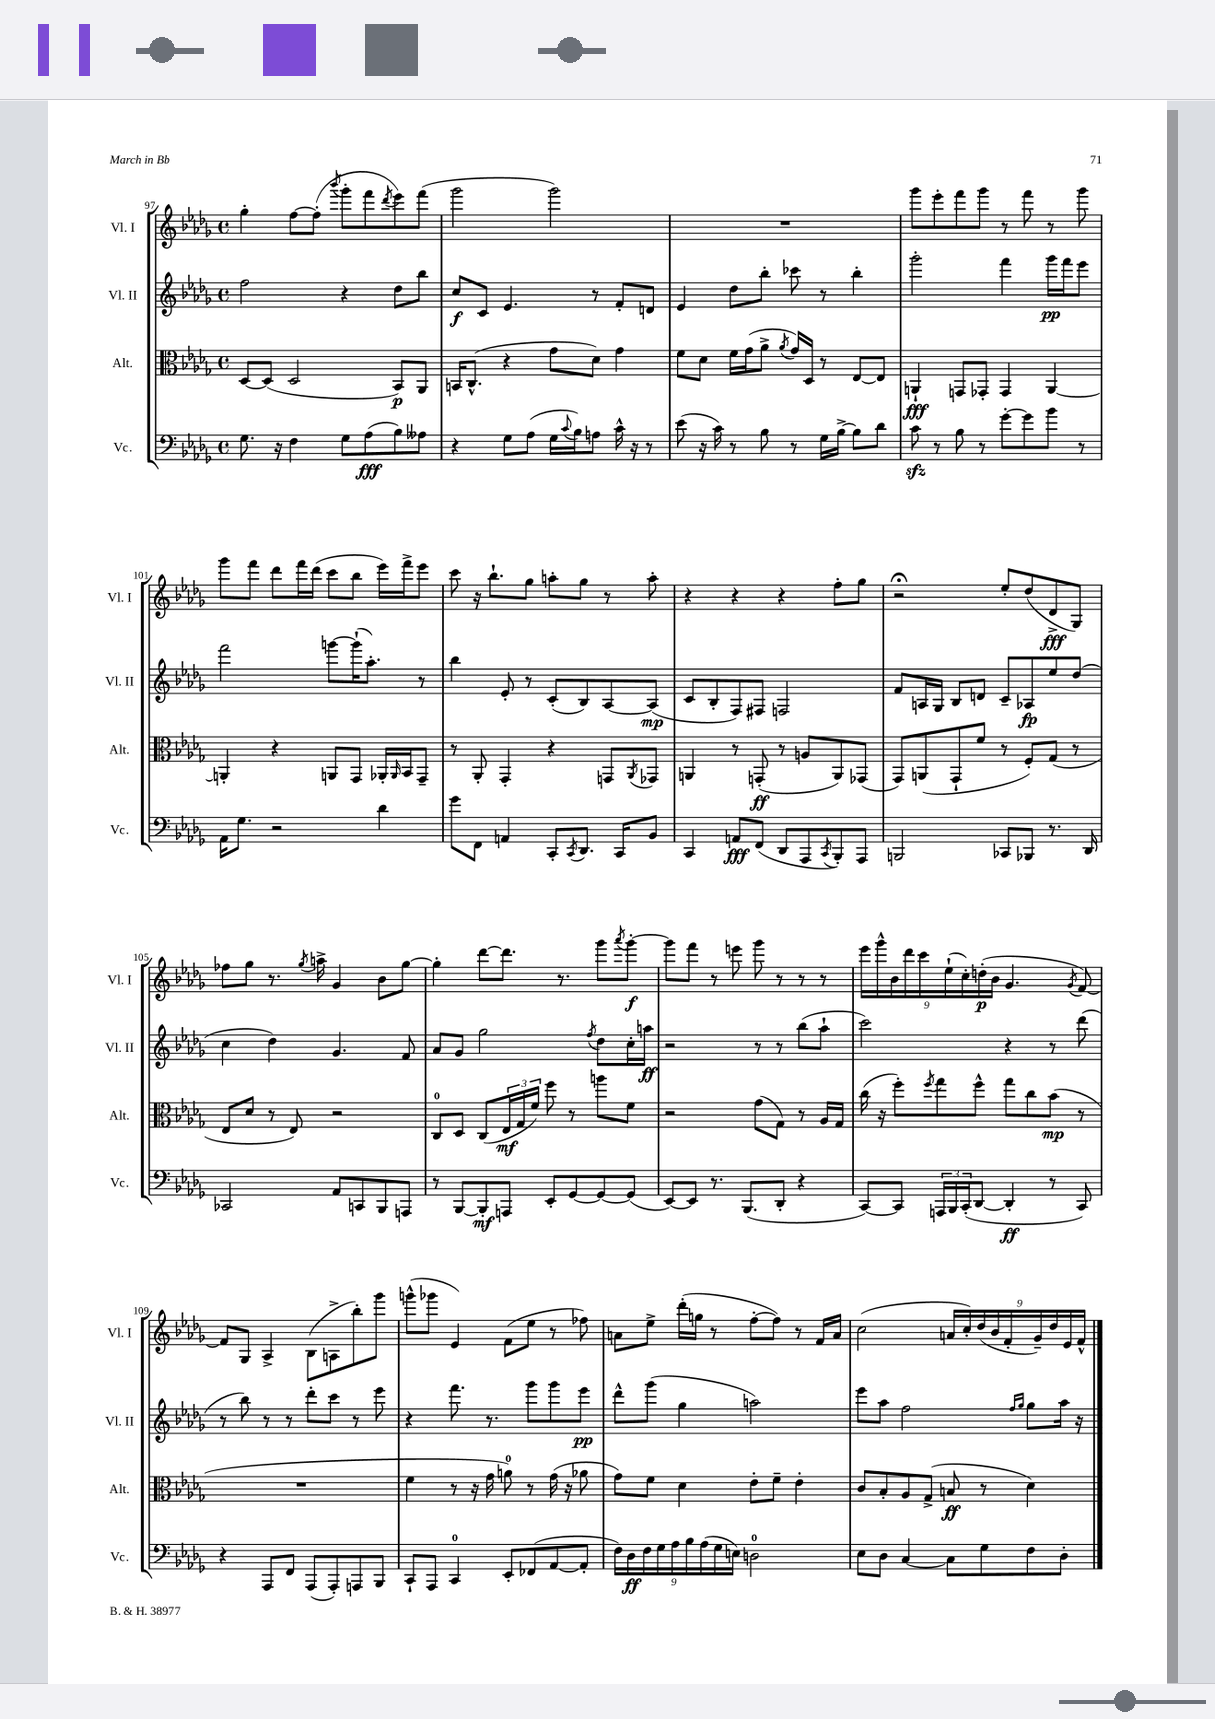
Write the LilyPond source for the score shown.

<<
\new StaffGroup <<
\new Staff = "s0" \with { instrumentName = "Vl. I" shortInstrumentName = "Vl. I" } {
    \clef treble \key des \major \defaultTimeSignature \time 4/4
    ges''4-. f''8~ f''8-.( \acciaccatura { bes'''8 } ges'''8-. f'''8 \acciaccatura { des'''8 } ees'''8) f'''8( |
    ges'''2 ges'''2) |
    R1 |
    ges'''8 ees'''8-. f'''8 ges'''8 r8 f'''8 r8 ges'''8 |
    ges'''8 f'''8 des'''8 f'''16 des'''16( c'''8 bes''8 ees'''16) f'''16-> ees'''8 |
    c'''8 r16 bes''8.-! ges''8 a''8-. ges''8 r8 a''8-. |
    r4 r4 r4 f''8-. ges''8 |
    r2\fermata ees''8-. des''8( des'8->\fff ges8) |
    fes''8 ges''8 r8. \acciaccatura { ges''8 } a''16-> ges'4 bes'8 ges''8~ |
    ges''4-. des'''8~ des'''8. r8. ges'''8 \acciaccatura { aes'''8 } ges'''8~-.\f |
    ges'''8 f'''8 r8 e'''8 ges'''8 r8 r8 r8 |
    \tuplet 9/8 { ees'''16 ges'''16-^ bes'16 des'''16 c'''16 ees''16-!( c''16-.) d''16-.\p( bes'16 } ges'4. \acciaccatura { ges'8 } f'8~) |
    f'8 ges8 aes4-> bes8( a8-> bes''8-.) ges'''8 |
    g'''8-^( ges'''8 ees'4) f'8( ees''8 r8 fes''8) |
    a'8 ees''8-> des'''16-.( g''16 r8 f''8~-. f''8) r8 f'16 a'16 |
    c''2( \tuplet 9/8 { a'16 c''16-.) des''16( bes'16 f'16-. ges'16--) des''16 ees'16 f'16-^ } \bar "|." |
}
\new Staff = "s1" \with { instrumentName = "Vl. II" shortInstrumentName = "Vl. II" } {
    \clef treble \key des \major \defaultTimeSignature \time 4/4
    f''2 r4 des''8 bes''8 |
    c''8\f c'8 ees'4. r8 f'8-. d'8 |
    ees'4 des''8 bes''8-. ces'''8 r8 bes''4-. |
    ges'''2-. f'''4 ges'''16\pp f'''16 ees'''8 |
    f'''2 g'''8~ g'''16-!( aes''8.-.) r8 |
    bes''4 ees'8-. r8 c'8-.( bes8) aes8~ aes8\mp( |
    c'8 bes8-. f8) fis8 f2 |
    f'8 a16 ges16 bes8 d'8 c'8-- aes8\fp ees''8 des''8( |
    c''4 des''4) ges'4. f'8 |
    aes'8 ges'8 ges''2 \acciaccatura { f''8 } des''8 c''16-. a''16\ff |
    r2 r8 r8 bes''8( aes''8-! |
    c'''2) r4 r8 des'''8( |
    r8 bes''8) r8 r8 des'''8-. c'''8 r8 ees'''8 |
    r4 f'''8. r8. ges'''8 ges'''8 ees'''8\pp |
    des'''8-^ ges'''8( ges''4 a''2) |
    ees'''8 aes''8 f''2 \grace { f''16 ges''16 } ges''8 aes''16 r16 \bar "|." |
}
\new Staff = "s2" \with { instrumentName = "Alt." shortInstrumentName = "Alt." } {
    \clef alto \key des \major \defaultTimeSignature \time 4/4
    des8~ des8( des2 bes,8\p) aes,8 |
    b,16 c8.-^( r4 ges'8 des'8) ges'4 |
    f'8 des'8 f'16 ges'16( aes'8-> \acciaccatura { aes'8 } ges'16) des16 r8 ees8~ ees8 |
    a,4-!\fff g,8 ges,8-. ges,4 a,4~ |
    a,4-. r4 a,8 ges,8 aes,16-. \grace { aes,16 } bes,16 ges,8-- |
    r8 aes,8-. ges,4-. r4 g,8 \acciaccatura { aes,8 } ges,8 |
    a,4 r8 g,8-.\ff( r8 a8 a,8) ges,8( |
    ges,8) a,8( ges,8-! f'8 r8 f8-.) ges8( r8 |
    ees8 des'8 r8 ees8) r2 |
    c8-0 des8 c8( \tuplet 3/2 { ees16\mf ges16 f'16) } f''8 r8 a''8 f'8 |
    r2 ges'8( ges8) r8 aes16 ges16 |
    c''16( r16 f''8-.) \acciaccatura { f''8 } ges''8 f''8-^ ges''8 c''8 bes'8\mp( r8 |
    R1 |
    f'4 r8 r16 ges'16 a'8-0) r8 ges'16( r16 aes'8 |
    ges'8) f'8 des'4 ees'8-. f'8-- ees'4-. |
    c'8 bes8-. aes8 ges8->( b8\ff r8 des'4) \bar "|." |
}
\new Staff = "s3" \with { instrumentName = "Vc." shortInstrumentName = "Vc." } {
    \clef bass \key des \major \defaultTimeSignature \time 4/4
    ges8. r16 f4 ges8 aes8\fff( bes8) aeses8 |
    r4 ges8 aes8( ges16 \appoggiatura { c'8 } bes16) a8 c'16-^ r16 r8 |
    ees'8( r16 c'16) r8 bes8 r8 ges16 bes16~-> bes8 des'8 |
    c'8\sfz r8 bes8 r8 ges'8~-. ges'8 bes'8 r8 |
    aes,16 ges8. r2 des'4 |
    ges'8 f,8 a,4 c,8-. \acciaccatura { c,8 } des,8. c,16 bes,8 |
    c,4 a,8\fff f,8( des,8 aes,,8 \acciaccatura { c,8 } bes,,8-.) aes,,8 |
    b,,2 ces,8 bes,,8 r8. des,16 |
    ces,2 aes,8 c,8 bes,,8 a,,8 |
    r8 bes,,8~ bes,,8-.\mf a,,8 ees,8-. ges,8~ ges,8~ ges,8( |
    ees,8~) ees,8 r8. bes,,8.( des,8-. r4 |
    c,8~) c,8 \tuplet 3/2 { a,,16 bes,,16 c,16-.( } des,8~ des,4-.\ff r8 c,8) |
    r4 aes,,8 f,8 aes,,8( aes,,8-.) a,,8 bes,,8 |
    c,8-! aes,,8 c,4-0 ees,8-. fes,8( aes,8~ aes,8-. |
    \tuplet 9/8 { f16) des16\ff f16 ges16 aes16 bes16 aes16( ges16 e16) } d2-0 |
    ees8 des8 c4~ c8 ges8 f8 des8-. \bar "|." |
}
>>
>>
\layout { \context { \Score currentBarNumber = #97 } }
